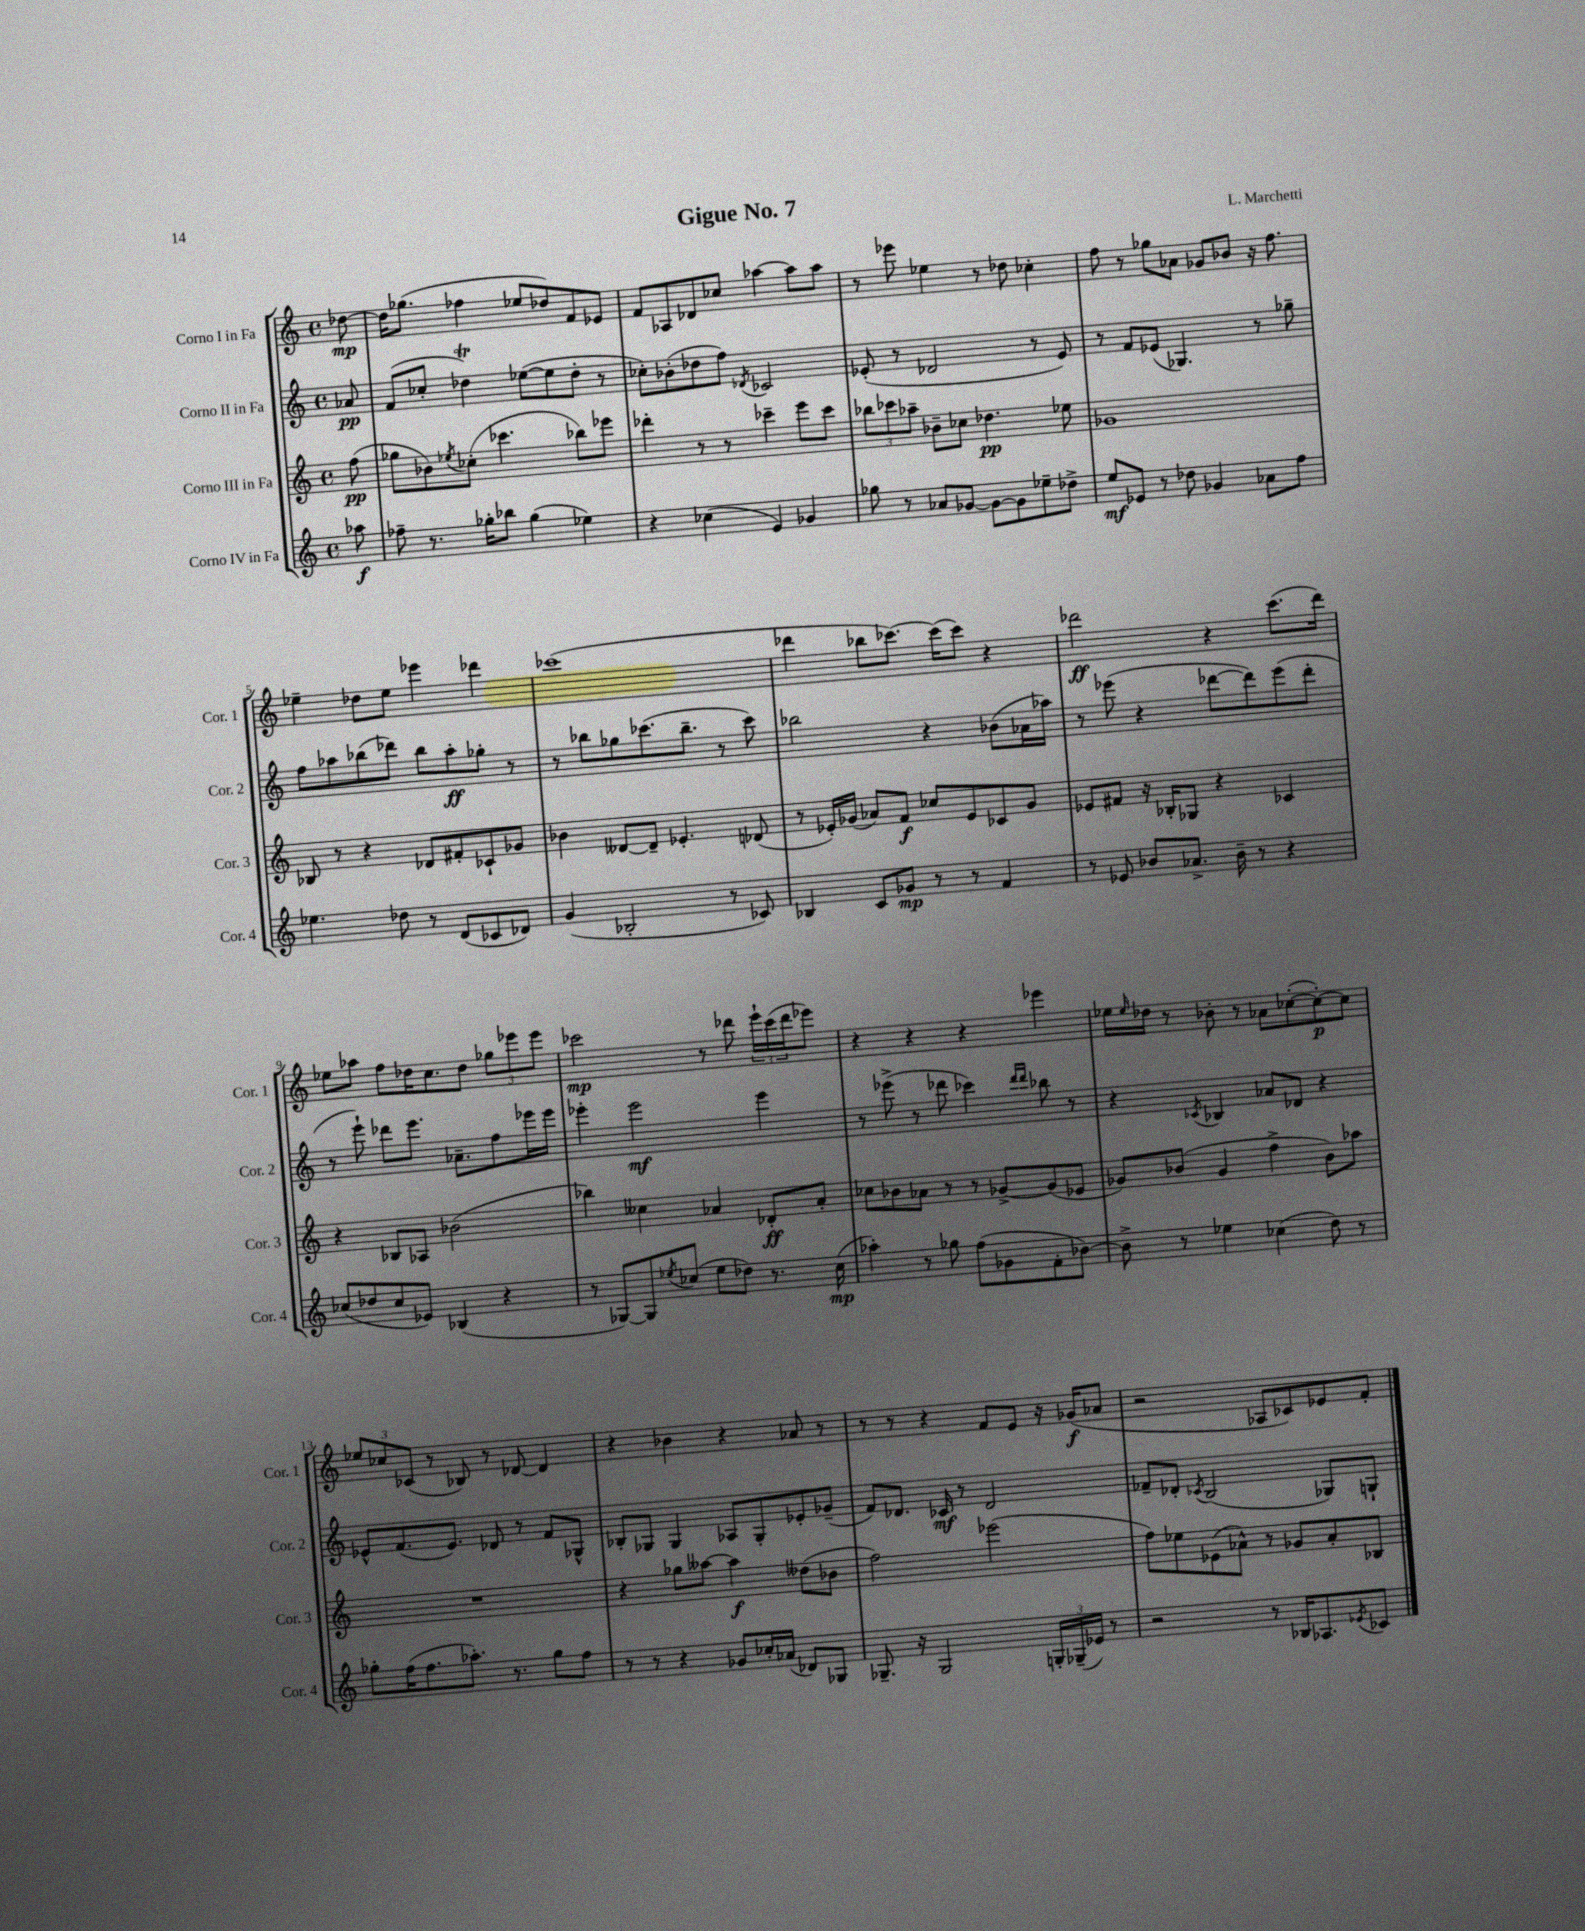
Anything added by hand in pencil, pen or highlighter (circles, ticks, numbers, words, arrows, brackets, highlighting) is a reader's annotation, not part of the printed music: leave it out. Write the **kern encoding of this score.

**kern	**kern	**kern	**kern
*staff4	*staff3	*staff2	*staff1
*clefG2	*clefG2	*clefG2	*clefG2
*k[]	*k[]	*k[]	*k[]
*M4/4	*M4/4	*M4/4	*M4/4
*met(c)	*met(c)	*met(c)	*met(c)
8aa-	(8ff	8a-	[8dd-
=	=	=	=
8ff-~	8gg-	(8f	16dd-]
.	.	.	(8.gg-
8.r	8b-)	8cc-'	.
.	8qee-	.	.
.	(8cc-'	4dd-)	4ff-
16gg-'	.	.	.
8bb-	4.ccc-	.	.
(4gg-	.	([8ee-	8ee-
.	.	8ee-]	8dd-)
4ee-)	8bb-)	8dd-'	8f
.	8eee-	8r	8e-
=	=	=	=
4r	4ddd-'	8cc-')	8f
.	.	(8b-'	8A-
(4cc-	8r	8dd-	8d-
.	8r	8ff)	8cc-
.	.	8qd-	.
4e)	4ccc-~	2c-	[4aa-
4g-	8eee	.	8aa-]
.	8ccc-	.	8aa-
=	=	=	=
8gg-	12bb-	(8e-'	8r
.	12ccc-	.	.
8r	.	8r	8eee-
.	12aa-~	.	.
8a-	8b-~	2d-	4ee-
[8g-	8cc-	.	.
8g-_	4.dd-	.	8r
8g-]	.	.	8dd-
8ee-~	.	8r	4cc-'
8dd-^	8ee-	8e-)	.
=	=	=	=
8ee	1g-	8r	8ff
8e-	.	8f	8r
8r	.	(8e-	8gg-
8dd-	.	4.G-)	8a-
4g-	.	.	8g-
.	.	.	8b-
8a-	.	8r	16r
.	.	.	8.ff
8ff	.	8gg-~	.
=	=	=	=
4.ee-	8B-	8ff	4ee-~
.	8r	8aa-	.
.	4r	(8bb-	8dd-
8dd-	.	8ddd-)	8ee-
8r	8d-	8bb-	4eee-
(8d	8f#'	8aa-'	.
8c-	8c-`	8gg-'	4ddd-
8d-)	8g-	8r	.
=	=	=	=
(4g	4b-	8r	(1ccc-
.	.	8bb-	.
2B-'	[8d--	8gg-	.
.	8d--~]	(8.ccc-	.
.	4.e-'	.	.
.	.	8.bb-~	.
8r	.	8r	.
8c-)	(8d-	8ccc-)	.
=	=	=	=
4B-	8r	2bb-	4ddd-
.	16e-')	.	.
.	(16g-	.	.
8c	8a-)	.	8bb-
8g-	8f	.	[8.ccc-)
8r	8cc-	4r	.
.	.	.	(16ccc-]
8r	8e-	.	8ccc-)
4f	8c-	(8b-	4r
.	8g-	16a-	.
.	.	16aa-)	.
=	=	=	=
8r	8e-	8r	2ddd-
8e-	8f#	(8eee-	.
8b-	16r	4r	.
.	16B-'	.	.
8.a-^	8G-	.	.
.	4r	[8ddd-	4r
16b-~	.	.	.
8r	.	8ddd-])	.
4r	4c-	(8eee-	(8.ccc
.	.	8ddd-'	.
.	.	.	16ddd-)
=	=	=	=
(8cc-	4r	8r	8ee-
8dd-	.	8eee`)	8aa-
8cc-	8B-	8ddd-	8ff
8e-)	8A-	8.eee	16dd-
.	.	.	8.cc
(4B-	(2b-	.	.
.	.	8.a-~	.
.	.	.	8dd-
4r	.	8ff	12gg-
.	.	.	12eee-
.	.	16eee-	.
.	.	.	12eee-
.	.	16eee-	.
=	=	=	=
8r	4bb-)	4eee-'	2ccc-
[8G-)	.	.	.
8G-]	4cc--	2eee-	.
8qee-	.	.	.
(8cc-	.	.	.
8ee-	4a-	.	8r
8dd-)	.	.	8ddd-
8.r	8d-'	4eee-	24eee`
.	.	.	(24ccc-
.	.	.	24ddd-
.	8a-'	.	8eee-)
(16cc-	.	.	.
=	=	=	=
4aa-')	8cc-	8r	4r
.	8b-	(8eee-^	.
8r	8a-	8r	4r
8gg-	8r	8ddd-	.
(8ff	8r	4ccc-)	4r
8g-	[8g-^	.	.
.	.	16qqddd-	.
.	.	16qqddd-	.
8f'	(8g-]	8bb-	4eee-
[8b-)	8e-	8r	.
=	=	=	=
8b-^]	8g-)	4r	16ee-
.	.	.	16qqee-
.	.	.	16dd-
8r	(8b-	.	8r
.	.	8qc-	.
4ee-	4g-	4B-	8b-'
.	.	.	8r
(4cc-	4ff^	8a-	8a-
.	.	8d-	([8cc-'
8dd)	8b-)	4r	8cc-'_)
8r	8aa-	.	8cc-]
=	=	=	=
8gg-'	1r	8e-^^	12ee-
.	.	.	12cc-
(16ff	.	(8.f	.
.	.	.	(12c-
8.ff	.	.	.
.	.	.	8r
.	.	8.e-)	.
8.aa-')	.	.	8B-)
.	.	8d-	8r
8.r	.	.	.
.	.	8r	[8d-
8gg-	.	8f	4d-]
8ff	.	8G-^^	.
=	=	=	=
8r	4r	8B-'	4r
8r	.	8G-	.
4r	8gg-	4G-	4b-
.	[8aa--	.	.
8g-	4aa--]	8A-	4r
16cc-'	.	8G-'	.
(16a-	.	.	.
8d-)	(8dd--	8e-'	8a-
8G-	8b-	(8g-~	8r
=	=	=	=
8.G-~	2ff)	8f)	8r
.	.	8.d-	8r
16r	.	.	.
2G-	.	.	4r
.	.	16c-	.
.	.	8r	.
.	(2eee-	2d-	8f
.	.	.	8e
24G'	.	.	16r
(24G-~	.	.	.
.	.	.	(16g-
24e-)	.	.	.
8r	.	.	8a-
=	=	=	=
2r	8ff)	8f-~	2r
.	8ee-	8d-'	.
.	.	8qc-	.
.	(8e-	(2B	.
.	8a-^^)	.	.
8r	8r	.	8A-
16B-	8g-	.	8c-)
8.A-	.	.	.
.	8a-'	8G-)	8e-
8qe-	.	.	.
8c-	8B-	8G`	8f'
==	==	==	==
*-	*-	*-	*-
